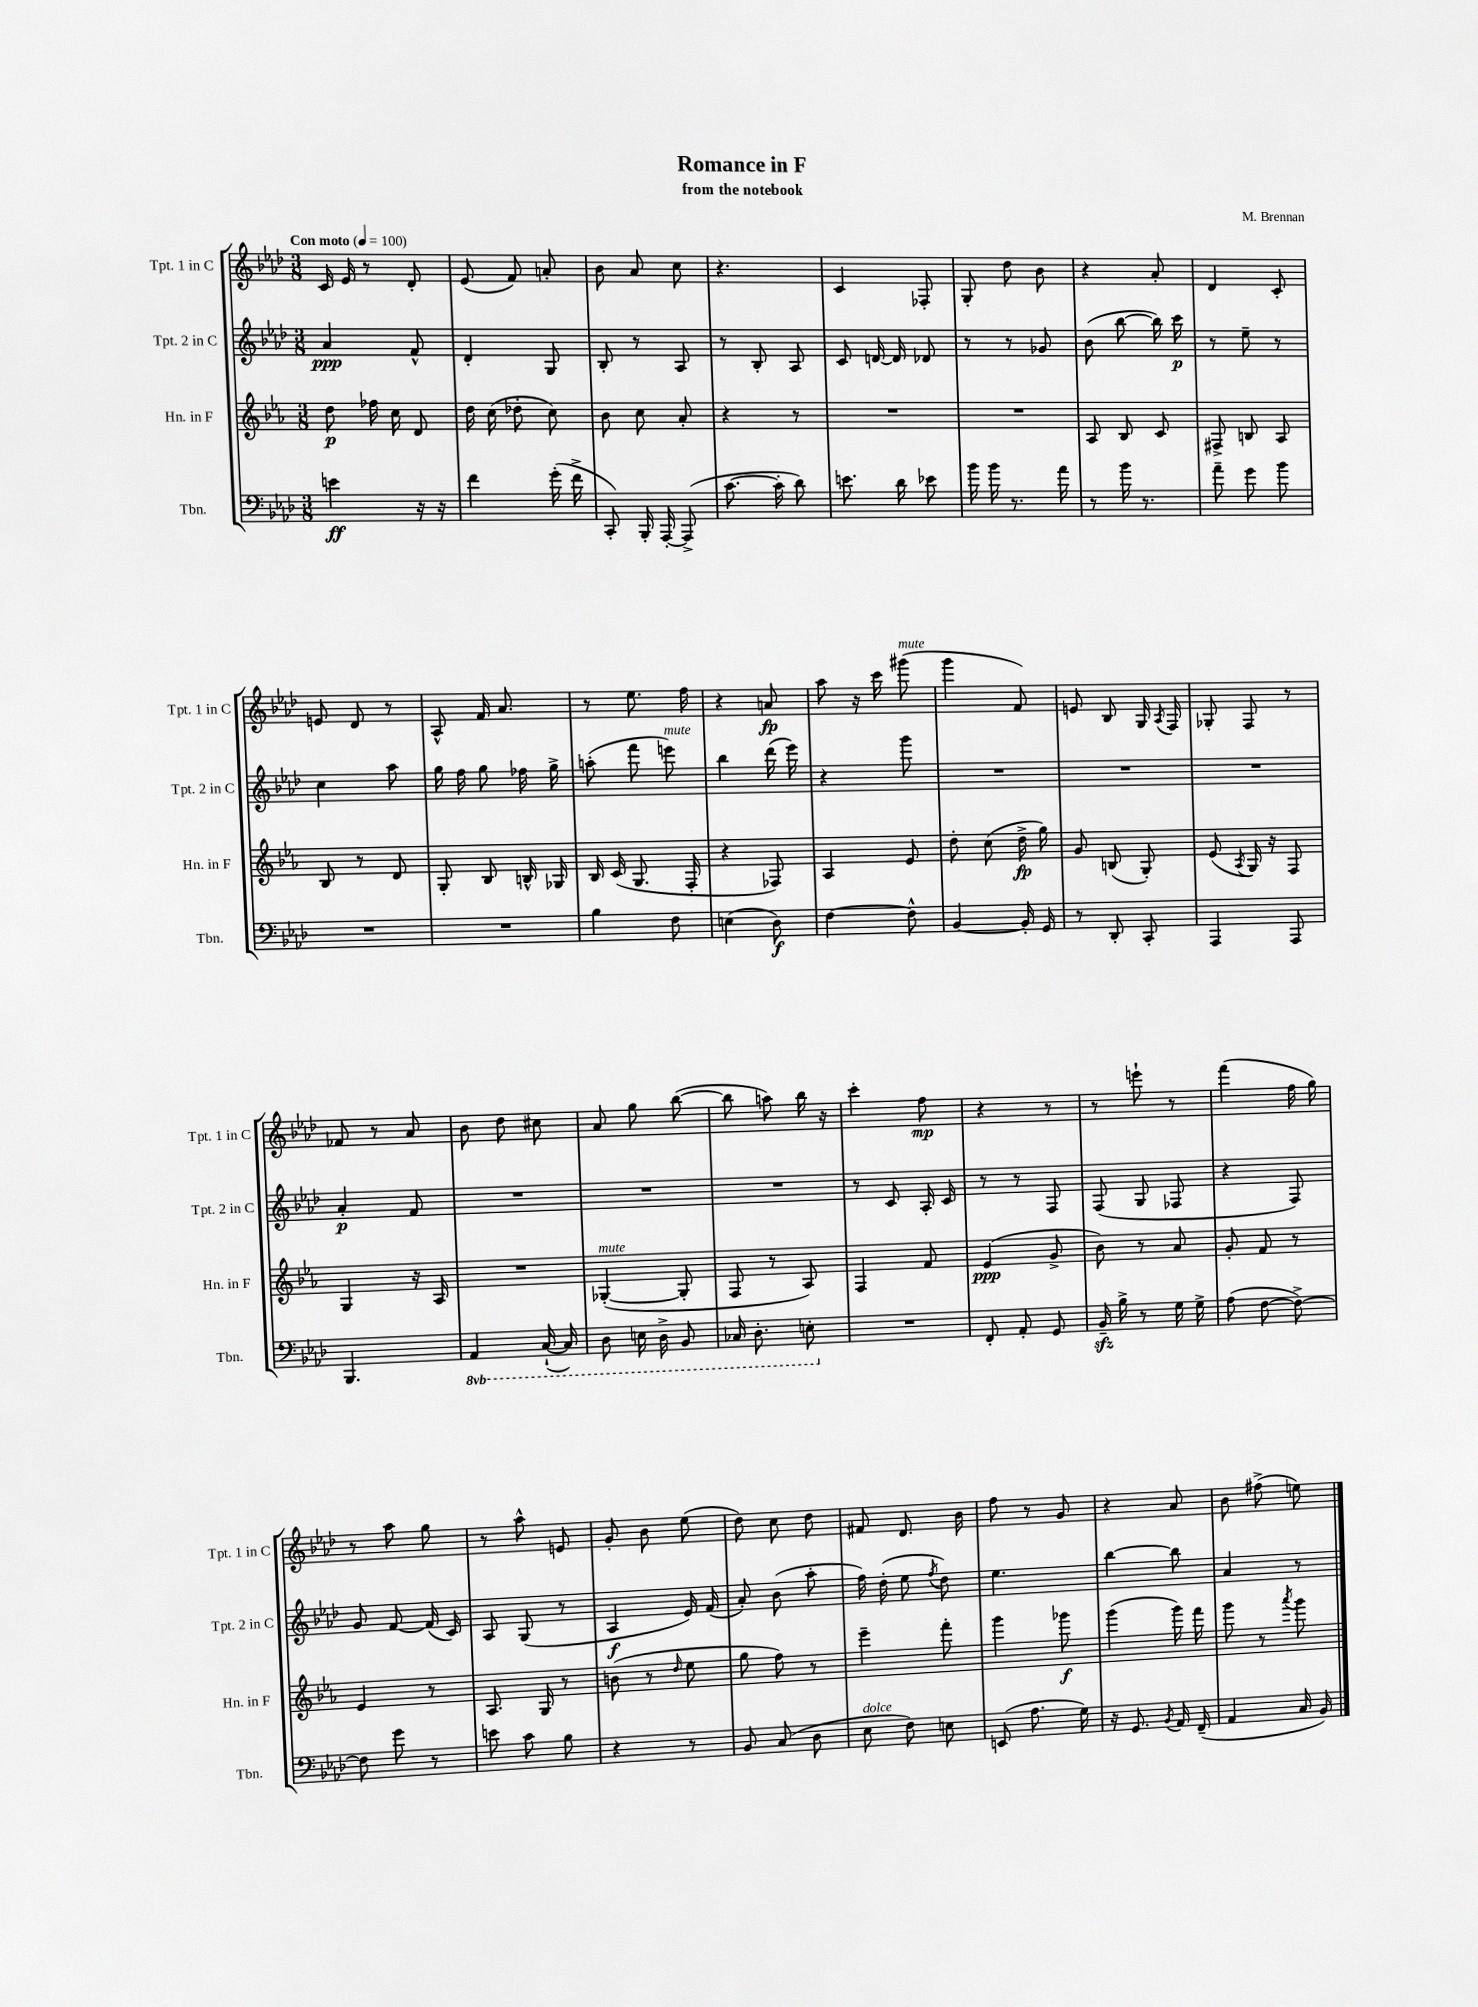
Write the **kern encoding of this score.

**kern	**dynam	**kern	**dynam	**kern	**dynam	**kern	**dynam
*part4	*part4	*part3	*part3	*part2	*part2	*part1	*part1
*staff4	*staff4	*staff3	*staff3	*staff2	*staff2	*staff1	*staff1
*I"Tbn.	*	*I"Hn. in F	*	*I"Tpt. 2 in C	*	*I"Tpt. 1 in C	*
*I'Tbn.	*	*I'Hn. in F	*	*I'Tpt. 2 in C	*	*I'Tpt. 1 in C	*
*clefF4	*	*clefG2	*	*clefG2	*	*clefG2	*
*k[b-e-a-d-]	*	*k[b-e-a-]	*	*k[b-e-a-d-]	*	*k[b-e-a-d-]	*
*M3/8	*	*M3/8	*	*M3/8	*	*M3/8	*
*MM100	*	*MM100	*	*MM100	*	*MM100	*
=1	=1	=1	=1	=1	=1	=1	=1
!	!	!	!	!	!	!LO:TX:a:B:t=Con moto	!
4en\	ff	8dd\	p	4a-/	ppp	16c/	.
.	.	.	.	.	.	16e-/	.
.	.	16ff-X\	.	.	.	8r	.
.	.	16cc\	.	.	.	.	.
16r	.	8d/	.	8f^^/	.	8d-'/	.
16r	.	.	.	.	.	.	.
=2	=2	=2	=2	=2	=2	=2	=2
4f\	.	16dd\	.	4d-'/	.	(8e-/	.
.	.	(16cc\	.	.	.	.	.
.	.	8dd-X'\	.	.	.	8f/)	.
(16g'\	.	8cc\)	.	8G/	.	8an'/	.
16f^\	.	.	.	.	.	.	.
=3	=3	=3	=3	=3	=3	=3	=3
8CC'/)	.	8b-\	.	8B-'/	.	8b-\	.
16BBB-'/	.	8cc\	.	8r	.	8a-/	.
[16AAA-'/	.	.	.	.	.	.	.
(8AAA-^/]	.	8a-'/	.	8A-/	.	8cc\	.
=4	=4	=4	=4	=4	=4	=4	=4
[8.c\	.	4r	.	8r	.	4.r	.
.	.	.	.	8B-'/	.	.	.
16c'\]	.	.	.	.	.	.	.
8d-\)	.	8r	.	8A-/	.	.	.
=5	=5	=5	=5	=5	=5	=5	=5
8.en\	.	4.r	.	8c/	.	4c/	.
.	.	.	.	[16dn/	.	.	.
16d-\	.	.	.	16d/]	.	.	.
8e-X\	.	.	.	8d-X/	.	8F-X'/	.
=6	=6	=6	=6	=6	=6	=6	=6
16b-\	.	4.r	.	8r	.	8G'/	.
16b-\	.	.	.	.	.	.	.
8.r	.	.	.	8r	.	8dd-\	.
.	.	.	.	8g-X/	.	8b-\	.
16a-\	.	.	.	.	.	.	.
=7	=7	=7	=7	=7	=7	=7	=7
8r	.	8A-/	.	(8b-\	.	4r	.
16b-\	.	8B-/	.	[8bb-\	.	.	.
8.r	.	.	.	.	.	.	.
.	.	8c/	.	16bb-\])	.	8a-'/	.
.	.	.	.	16ccc\	p	.	.
=8	=8	=8	=8	=8	=8	=8	=8
8a-~\	.	8F#X^/	.	8r	.	4d-/	.
8g\	.	8Bn/	.	8ee-~\	.	.	.
8b-\	.	8A-/	.	8r	.	8c'/	.
!!LO:LB:g=z
=9	=9	=9	=9	=9	=9	=9	=9
4.r	.	8B-/	.	4cc\	.	8en/	.
.	.	8r	.	.	.	8d-/	.
.	.	8d/	.	8aa-\	.	8r	.
=10	=10	=10	=10	=10	=10	=10	=10
4.r	.	8G'/	.	16gg\	.	8A-^^/	.
.	.	.	.	16ff\	.	.	.
.	.	8B-/	.	8gg\	.	16f/	.
.	.	.	.	.	.	8.a-/	.
.	.	16Bn^^/	.	16ff-X\	.	.	.
.	.	16G-X/	.	16gg^\	.	.	.
=11	=11	=11	=11	=11	=11	=11	=11
4B-\	.	16B-/	.	(8aan'\	.	8r	.
.	.	(16c/	.	.	.	.	.
.	.	8.G/	.	8fff\	.	8.ee-\	.
!	!	!	!	!LO:TX:a:i:t=mute	!	!	!
8F\	.	.	.	8eeen\)	.	.	.
.	.	16F'/	.	.	.	16ff\	.
=12	=12	=12	=12	=12	=12	=12	=12
(4En\	.	4r	.	4bb-\	.	4r	.
8D-\)	f	8F-X/)	.	(16ddd-\	.	8an/	fp
.	.	.	.	16eee-\)	.	.	.
=13	=13	=13	=13	=13	=13	=13	=13
[4F\	.	4A-/	.	4r	.	8aa-\	.
.	.	.	.	.	.	16r	.
.	.	.	.	.	.	16ccc\	.
!	!	!	!	!	!	!LO:TX:a:i:t=mute	!
8F^^\]	.	8e-/	.	8ggg\	.	(8ggg#X\	.
=14	=14	=14	=14	=14	=14	=14	=14
[4BB-/	.	8dd'\	.	4.r	.	4ggg\	.
.	.	(8cc\	.	.	.	.	.
16BB-'/]	.	16dd^\	fp	.	.	8f/)	.
16GG/	.	16gg\)	.	.	.	.	.
=15	=15	=15	=15	=15	=15	=15	=15
8r	.	8g/	.	4.r	.	8en/	.
8DD-'/	.	(8Bn/	.	.	.	8B-/	.
8CC'/	.	8G'/)	.	.	.	16G/	.
.	.	.	.	.	.	8qA-/	.
.	.	.	.	.	.	16F/	.
=16	=16	=16	=16	=16	=16	=16	=16
4AAA-/	.	(8e-/	.	4.r	.	8G-X'/	.
.	.	8qA-/	.	.	.	.	.
.	.	16G/)	.	.	.	8F/	.
.	.	16r	.	.	.	.	.
8AAA-/	.	8F/	.	.	.	8r	.
!!LO:LB:g=z
=17	=17	=17	=17	=17	=17	=17	=17
4.BBB-/	.	4G/	.	4a-'/	p	8f-X/	.
.	.	.	.	.	.	8r	.
.	.	16r	.	8f/	.	8a-/	.
.	.	16A-/	.	.	.	.	.
=18	=18	=18	=18	=18	=18	=18	=18
*8ba	*	*	*	*	*	*	*
4AAA-/	.	4.r	.	4.r	.	8b-\	.
.	.	.	.	.	.	8dd-\	.
([16CC`/	.	.	.	.	.	8cc#X\	.
16CC/])	.	.	.	.	.	.	.
=19	=19	=19	=19	=19	=19	=19	=19
!	!	!LO:TX:a:i:t=mute	!	!	!	!	!
8DD-\	.	([4G-X'/	.	4.r	.	8a-/	.
16EEn\	.	.	.	.	.	8gg\	.
16DD-^\	.	.	.	.	.	.	.
8BBB-/	.	8G-'/]	.	.	.	([8bb-\	.
=20	=20	=20	=20	=20	=20	=20	=20
16CC-X/	.	8F/	.	4.r	.	8bb-\]	.
8.DD-'\	.	.	.	.	.	.	.
.	.	8r	.	.	.	8aan\)	.
8EEn'\	.	8A-/)	.	.	.	16bb-\	.
.	.	.	.	.	.	16r	.
=21	=21	=21	=21	=21	=21	=21	=21
*X8ba	*	*	*	*	*	*	*
4.r	.	4F/	.	8r	.	4ccc'\	.
.	.	.	.	8c/	.	.	.
.	.	8f/	.	16A-'/	.	8ff\	mp
.	.	.	.	16c/	.	.	.
=22	=22	=22	=22	=22	=22	=22	=22
8FF'/	.	(4e-/	ppp	8r	.	4r	.
8AA-'/	.	.	.	8r	.	.	.
8GG/	.	8g^/	.	8F/	.	8r	.
=23	=23	=23	=23	=23	=23	=23	=23
16BB-zz~/	.	8b-\)	.	(8F/	.	8r	.
16B-^\	.	.	.	.	.	.	.
8r	.	8r	.	8G/	.	8eeen`\	.
16G\	.	8a-/	.	8F-X/	.	8r	.
16G^\	.	.	.	.	.	.	.
=24	=24	=24	=24	=24	=24	=24	=24
(8A-\	.	8g'/	.	4r	.	(4fff\	.
[8F\	.	8f/	.	.	.	.	.
8F^\_)	.	8r	.	8F/)	.	16ff\	.
.	.	.	.	.	.	16gg\)	.
!!LO:LB:g=z
=25	=25	=25	=25	=25	=25	=25	=25
8F\]	.	4e-/	.	8g/	.	8r	.
8g\	.	.	.	[8f/	.	8aa-\	.
8r	.	8r	.	(16f/]	.	8gg\	.
.	.	.	.	16c/)	.	.	.
=26	=26	=26	=26	=26	=26	=26	=26
8en\	.	8.A-/	.	8A-/	.	8r	.
8c\	.	.	.	(8G/	.	8aa-^^\	.
.	.	16G/	.	.	.	.	.
8B-\	.	8r	.	8r	.	8en/	.
=27	=27	=27	=27	=27	=27	=27	=27
4r	.	(8bn\	.	4A-/	f	8g'/	.
.	.	8r	.	.	.	8b-\	.
.	.	16qqdd/	.	.	.	.	.
8r	.	8ee-\	.	16e-/)	.	(8ee-\	.
.	.	.	.	(16f/	.	.	.
=28	=28	=28	=28	=28	=28	=28	=28
8BB-/	.	8gg\	.	8a-'/)	.	8dd-\)	.
(8C/	.	8ff\)	.	(8b-\	.	8cc\	.
8D-\	.	8r	.	8aa-'\	.	8dd-\	.
=29	=29	=29	=29	=29	=29	=29	=29
!LO:TX:a:i:t=dolce	!	!	!	!	!	!	!
8E-\	.	4eee-~\	.	16ff\)	.	8f#X/	.
.	.	.	.	(16dd-'\	.	.	.
8F\)	.	.	.	8ee-\	.	8.d-/	.
.	.	.	.	8qff/	.	.	.
8En\	.	8fff'\	.	8dd-\)	.	.	.
.	.	.	.	.	.	16b-\	.
=30	=30	=30	=30	=30	=30	=30	=30
(8EEn/	.	4ggg\	.	4.ee-\	.	8ff\	.
8.A-\	.	.	.	.	.	8r	.
.	.	8ggg-X\	f	.	.	8g/	.
16G\)	.	.	.	.	.	.	.
=31	=31	=31	=31	=31	=31	=31	=31
16r	.	(4ggg\	.	[4bb-\	.	4r	.
8.GG/	.	.	.	.	.	.	.
8qBB-/	.	.	.	.	.	.	.
16AA-/	.	16ggg\)	.	8bb-\]	.	8a-/	.
(16FF~/	.	16fff\	.	.	.	.	.
=32	=32	=32	=32	=32	=32	=32	=32
4AA-/	.	8ggg\	.	4a-/	.	8b-\	.
.	.	8r	.	.	.	(8ff#X^\	.
.	.	8qaaa-/	.	.	.	.	.
16C/	.	8ggg\	.	8r	.	8een\)	.
16BB-/)	.	.	.	.	.	.	.
==	==	==	==	==	==	==	==
*-	*-	*-	*-	*-	*-	*-	*-
